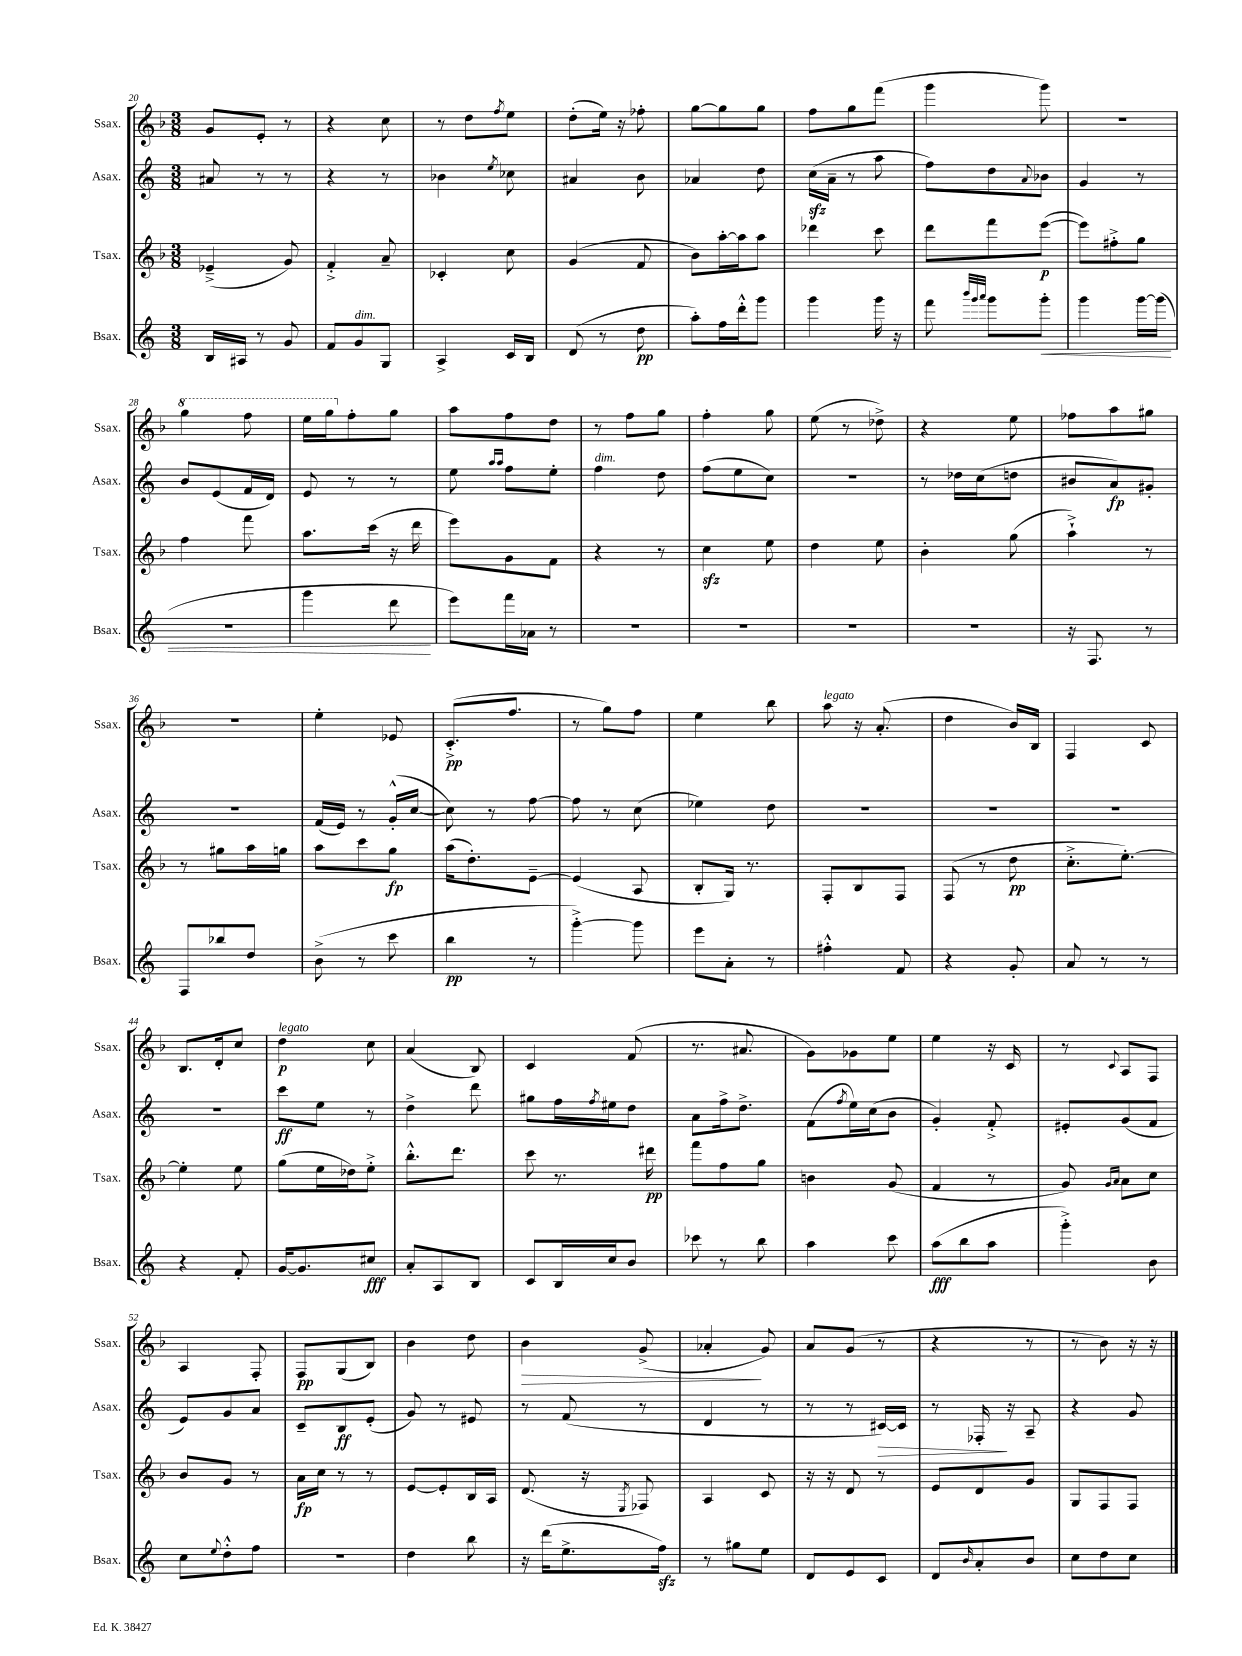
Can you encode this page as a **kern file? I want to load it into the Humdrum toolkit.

**kern	**dynam	**kern	**dynam	**kern	**dynam	**kern	**dynam
*part4	*part4	*part3	*part3	*part2	*part2	*part1	*part1
*staff4	*staff4	*staff3	*staff3	*staff2	*staff2	*staff1	*staff1
*I"Bsax.	*	*I"Tsax.	*	*I"Asax.	*	*I"Ssax.	*
*I'Bsax.	*	*I'Tsax.	*	*I'Asax.	*	*I'Ssax.	*
*clefG2	*	*clefG2	*	*clefG2	*	*clefG2	*
*k[]	*	*k[b-]	*	*k[]	*	*k[b-]	*
*M3/8	*	*M3/8	*	*M3/8	*	*M3/8	*
=20	=20	=20	=20	=20	=20	=20	=20
16B/LL	.	(4e-X~^/	.	8a#X/	.	8g/L	.
16A#X/JJ	.	.	.	.	.	.	.
8r	.	.	.	8r	.	8e'/J	.
8g/	.	8g/)	.	8r	.	8r	.
=21	=21	=21	=21	=21	=21	=21	=21
8f/L	.	4f'^/	.	4r	.	4r	.
!LO:TX:a:i:t=dim.	!	!	!	!	!	!	!
8g/	.	.	.	.	.	.	.
8G/J	.	8a~/	.	8r	.	8cc\	.
=22	=22	=22	=22	=22	=22	=22	=22
4A^/	.	4c-X'/	.	4b-X\	.	8r	.
.	.	.	.	.	.	8dd\L	.
.	.	.	.	8qee/	.	8qff/	.
16c/LL	.	8cc\	.	8cc-X\	.	8ee\J	.
16B/JJ	.	.	.	.	.	.	.
=23	=23	=23	=23	=23	=23	=23	=23
(8d/	.	(4g/	.	4a#X/	.	(8dd'\L	.
8r	.	.	.	.	.	16ee\Jk)	.
.	.	.	.	.	.	16r	.
8dd\	pp	8f/	.	8b\	.	8ff-X'\	.
=24	=24	=24	=24	=24	=24	=24	=24
8aa'\L)	.	8b-\L)	.	4a-X/	.	[8gg\L	.
16ff\L	.	[16aa'\L	.	.	.	8gg\]	.
16ddd'^^\J	.	16aa\J]	.	.	.	.	.
8ggg\J	.	8aa\J	.	8dd\	.	8gg\J	.
=25	=25	=25	=25	=25	=25	=25	=25
4ggg\	.	4ddd-X\	.	(16cczz\LL	.	8ff\L	.
.	.	.	.	16a~\JJ	.	.	.
.	.	.	.	8r	.	8gg\	.
16ggg\	.	8ccc\	.	8aa\	.	(8fff\J	.
16r	.	.	.	.	.	.	.
=26	=26	=26	=26	=26	=26	=26	=26
8fff\	.	8ddd\L	.	8ff\L)	.	4ggg\	.
32qqbbb/LLL	.	.	.	.	.	.	.
32qqggg/	.	.	.	.	.	.	.
32qqaaa/JJJ	.	.	.	.	.	.	.
8ggg\L	.	8fff\	.	8dd\	.	.	.
.	.	.	.	8qqa/	.	.	.
!	!LO:HP:b	!	!	!	!	!	!
8ggg'\J	<	([8eee\J	p	8b-X\J	.	8ggg\)	.
=27	=27	=27	=27	=27	=27	=27	=27
4ggg\	.	8eee\L])	.	4g/	.	4.r	.
.	.	8ff#X'^\	.	.	.	.	.
[16ggg\LL	.	8gg\J	.	8r	.	.	.
(16ggg\JJ]	.	.	.	.	.	.	.
!!LO:LB:g=z
=28	=28	=28	=28	=28	=28	=28	=28
*	*	*	*	*	*	*8va	*
4.r	.	4ff\	.	8b/L	.	4ggg\	.
.	.	.	.	(8e/	.	.	.
.	.	8fff\	.	16f/L	.	8fff\	.
.	.	.	.	16d/JJ)	.	.	.
=29	=29	=29	=29	=29	=29	=29	=29
4ggg\	.	8.aa\L	.	8e/	.	16eee\LL	.
.	.	.	.	.	.	16ggg\J	.
*	*	*	*	*	*	*X8va	*
.	.	.	.	8r	.	8ff'\	.
.	.	(16ccc\Jk	.	.	.	.	.
8ddd\	.	16r	.	8r	.	8gg\J	.
.	.	16ddd\	.	.	.	.	.
.	[	.	.	.	.	.	.
=30	=30	=30	=30	=30	=30	=30	=30
8eee\L)	.	8eee\L)	.	8ee\	.	8aa\L	.
.	.	.	.	16qqaa/LL	.	.	.
.	.	.	.	16qqaa/JJ	.	.	.
16fff\L	.	8g\	.	8ff\L	.	8ff\	.
16a-X\JJ	.	.	.	.	.	.	.
8r	.	8f\J	.	8ee'\J	.	8dd\J	.
=31	=31	=31	=31	=31	=31	=31	=31
!	!	!	!	!LO:TX:a:i:t=dim.	!	!	!
4.r	.	4r	.	4ff\	.	8r	.
.	.	.	.	.	.	8ff\L	.
.	.	8r	.	8dd\	.	8gg\J	.
=32	=32	=32	=32	=32	=32	=32	=32
4.r	.	4cczz\	.	(8ff\L	.	4ff'\	.
.	.	.	.	8ee\	.	.	.
.	.	8ee\	.	8cc\J)	.	8gg\	.
=33	=33	=33	=33	=33	=33	=33	=33
4.r	.	4dd\	.	4.r	.	(8ee\	.
.	.	.	.	.	.	8r	.
.	.	8ee\	.	.	.	8dd-X^\)	.
=34	=34	=34	=34	=34	=34	=34	=34
4.r	.	4b-'\	.	8r	.	4r	.
.	.	.	.	16dd-X\LL	.	.	.
.	.	.	.	(16cc\J	.	.	.
.	.	(8gg\	.	8ddn\J	.	8ee\	.
=35	=35	=35	=35	=35	=35	=35	=35
16r	.	4aa`^\)	.	8b#X/L	.	8ff-X\L	.
8.F/	.	.	.	.	.	.	.
.	.	.	.	8a/)	fp	8aa\	.
8r	.	8r	.	8g#X'/J	.	8gg#X\J	.
!!LO:LB:g=z
=36	=36	=36	=36	=36	=36	=36	=36
8F/L	.	8r	.	4.r	.	4.r	.
8bb-X/	.	8gg#X\L	.	.	.	.	.
8dd/J	.	16aa\L	.	.	.	.	.
.	.	16ggn\JJ	.	.	.	.	.
=37	=37	=37	=37	=37	=37	=37	=37
(8b^\	.	8aa\L	.	(16f/LL	.	4ee'\	.
.	.	.	.	16e/JJ)	.	.	.
8r	.	8ccc\	.	8r	.	.	.
8ccc\	.	8gg\J	fp	(16g'^^/LL	.	8e-X/	.
.	.	.	.	[16cc/JJ	.	.	.
=38	=38	=38	=38	=38	=38	=38	=38
4bb\	pp	(16aa\KL	.	8cc\])	.	(8.c'^/L	pp
.	.	8.dd'\)	.	.	.	.	.
.	.	.	.	8r	.	.	.
.	.	.	.	.	.	8.ff/J	.
8r	.	[8e~\J	.	[8ff\	.	.	.
=39	=39	=39	=39	=39	=39	=39	=39
[4ggg'^\)	.	(4e/]	.	8ff\]	.	8r	.
.	.	.	.	8r	.	8gg\L)	.
8ggg\]	.	8A/	.	(8cc\	.	8ff\J	.
=40	=40	=40	=40	=40	=40	=40	=40
8eee\L	.	8B-'/L	.	4ee-X\)	.	4ee\	.
8a'\J	.	16G/Jk)	.	.	.	.	.
.	.	8.r	.	.	.	.	.
8r	.	.	.	8dd\	.	8bb-\	.
=41	=41	=41	=41	=41	=41	=41	=41
!	!	!	!	!	!	!LO:TX:a:i:t=legato	!
4ff#X'^^\	.	8F'/L	.	4.r	.	8aa\	.
.	.	8B-/	.	.	.	16r	.
.	.	.	.	.	.	(8.a'/	.
8f/	.	8F/J	.	.	.	.	.
=42	=42	=42	=42	=42	=42	=42	=42
4r	.	(8F/	.	4.r	.	4dd\	.
.	.	8r	.	.	.	.	.
8g'/	.	8dd\	pp	.	.	16b-/LL)	.
.	.	.	.	.	.	16B-/JJ	.
=43	=43	=43	=43	=43	=43	=43	=43
8a/	.	8.cc'^\L	.	4.r	.	4F/	.
8r	.	.	.	.	.	.	.
.	.	[8.ee'\J)	.	.	.	.	.
8r	.	.	.	.	.	8c/	.
!!LO:LB:g=z
=44	=44	=44	=44	=44	=44	=44	=44
4r	.	4ee'\]	.	4.r	.	8.B-/L	.
.	.	.	.	.	.	16d'/k	.
8f'/	.	8ee\	.	.	.	8cc/J	.
=45	=45	=45	=45	=45	=45	=45	=45
!	!	!	!	!	!	!LO:TX:a:i:t=legato	!
[16g/KL	.	(8gg\L	.	8ccc\L	ff	4dd\	p
8.g/]	.	.	.	.	.	.	.
.	.	16ee\L	.	8ee\J	.	.	.
.	.	16dd-X\J)	.	.	.	.	.
8cc#X/J	fff	8ee'^\J	.	8r	.	8cc\	.
=46	=46	=46	=46	=46	=46	=46	=46
8a'/L	.	8.bb-'^^\L	.	4dd^\	.	(4a/	.
8A/	.	.	.	.	.	.	.
.	.	8.ddd\J	.	.	.	.	.
8B/J	.	.	.	8ddd\	.	8B-/)	.
=47	=47	=47	=47	=47	=47	=47	=47
8c/L	.	8ccc\	.	8gg#X\L	.	4c/	.
16B/L	.	8.r	.	16ff\L	.	.	.
.	.	.	.	8qff/	.	.	.
16cc/J	.	.	.	16ee#X\J	.	.	.
8b/J	.	.	.	8dd\J	.	(8f/	.
.	.	16ddd#X\	pp	.	.	.	.
=48	=48	=48	=48	=48	=48	=48	=48
8ccc-X\	.	8fff\L	.	8a\L	.	8.r	.
8r	.	8ff\	.	16ff^\k	.	.	.
.	.	.	.	8.dd^\J	.	8.a#X/	.
8bb\	.	8gg\J	.	.	.	.	.
=49	=49	=49	=49	=49	=49	=49	=49
4aa\	.	4bn\	.	(8f\L	.	8g\L)	.
.	.	.	.	8qff/	.	.	.
.	.	.	.	16ee\L)	.	8g-X\	.
.	.	.	.	(16cc\J	.	.	.
8ccc\	.	(8g/	.	8b\J	.	8ee\J	.
=50	=50	=50	=50	=50	=50	=50	=50
(8aa\L	fff	4f/	.	4g'/)	.	4ee\	.
8bb\	.	.	.	.	.	.	.
8aa\J	.	8r	.	8f'^/	.	16r	.
.	.	.	.	.	.	16c/	.
=51	=51	=51	=51	=51	=51	=51	=51
4ggg'^\)	.	8g/)	.	8e#X'/L	.	8r	.
.	.	16qqg/LL	.	.	.	.	.
.	.	16qqa/JJ	.	.	.	8qqc/	.
.	.	8a\L	.	(8g/	.	8A/L	.
8b\	.	8cc\J	.	8f/J	.	8F/J	.
!!LO:LB:g=z
=52	=52	=52	=52	=52	=52	=52	=52
8cc\L	.	8b-/L	.	8e/L)	.	4A/	.
8qqee/	.	.	.	.	.	.	.
8dd'^^\	.	8g/J	.	8g/	.	.	.
8ff\J	.	8r	.	8a/J	.	8F'/	.
=53	=53	=53	=53	=53	=53	=53	=53
4.r	.	16a\LL	fp	8c~/L	.	8F/L	pp
.	.	16cc\JJ	.	.	.	.	.
.	.	8r	.	8B/	ff	(8G/	.
.	.	8r	.	(8e'/J	.	8B-/J)	.
=54	=54	=54	=54	=54	=54	=54	=54
4dd\	.	[8e/L	.	8g/)	.	4b-\	.
.	.	8e'/]	.	8r	.	.	.
8bb\	.	16B-/L	.	8e#X/	.	8dd\	.
.	.	16A/JJ	.	.	.	.	.
=55	=55	=55	=55	=55	=55	=55	=55
!	!	!	!	!	!	!	!LO:HP:b
16r	.	(8.d/	.	8r	.	4b-\	>
(16ddd\KL	.	.	.	.	.	.	.
8.ee^\	.	.	.	(8f/	.	.	.
.	.	16r	.	.	.	.	.
.	.	8qE/	.	.	.	.	.
.	.	8F-X/)	.	8r	.	(8g^/	.
16ffzz\Jk)	.	.	.	.	.	.	.
=56	=56	=56	=56	=56	=56	=56	=56
8r	.	4A/	.	4d/	.	4a-X'/	.
8gg#X\L	.	.	.	.	.	.	.
8ee\J	.	8c/	.	8r	.	8g/)	]
=57	=57	=57	=57	=57	=57	=57	=57
8d/L	.	16r	.	8r	.	8a/L	.
.	.	16r	.	.	.	.	.
8e/	.	8d/	.	8r	.	(8g/J	.
!	!	!	!	!	!LO:HP:b	!	!
8c/J	.	8r	.	[16c#X/LL)	>	8r	.
.	.	.	.	16c#/JJ]	.	.	.
=58	=58	=58	=58	=58	=58	=58	=58
8d/L	.	8e/L	.	8r	.	4r	.
16qqb/	.	.	.	.	.	.	.
8a'/	.	8d/	.	16F-X'/	.	.	.
.	.	.	.	16r	]	.	.
8b/J	.	8g/J	.	8A~/	.	8r	.
=59	=59	=59	=59	=59	=59	=59	=59
8cc\L	.	8G/L	.	4r	.	8r	.
8dd\	.	8F/	.	.	.	8b-\)	.
8cc\J	.	8F/J	.	8g/	.	16r	.
.	.	.	.	.	.	16r	.
==	==	==	==	==	==	==	==
*-	*-	*-	*-	*-	*-	*-	*-
